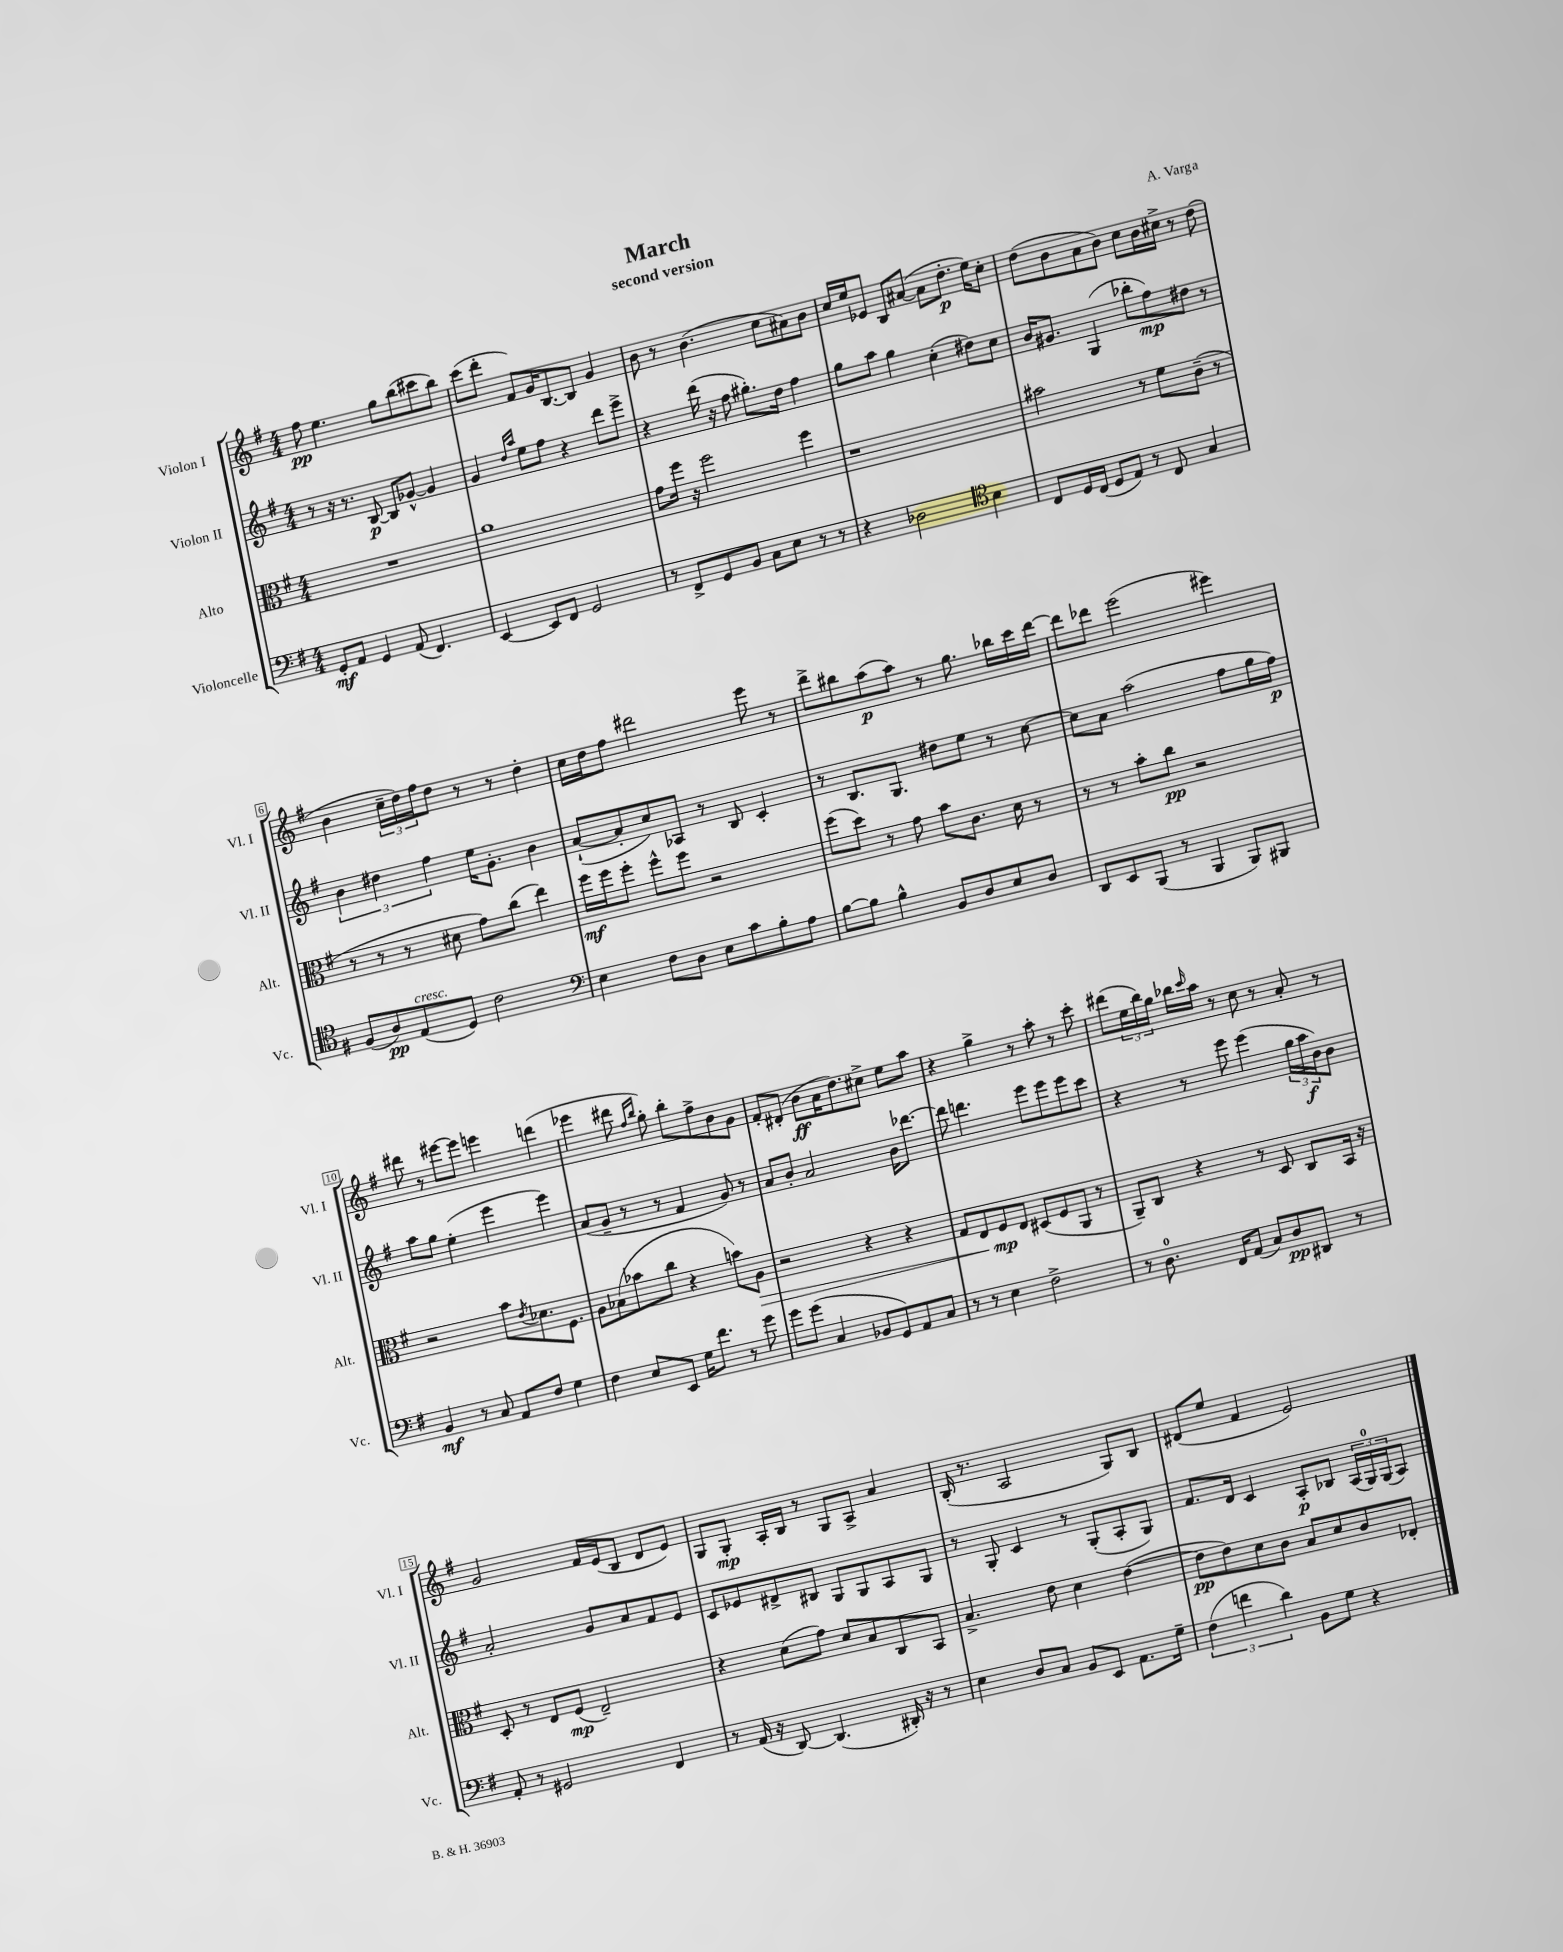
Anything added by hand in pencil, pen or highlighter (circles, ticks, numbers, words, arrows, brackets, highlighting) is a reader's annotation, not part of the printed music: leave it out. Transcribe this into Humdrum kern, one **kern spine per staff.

**kern	**kern	**kern	**kern
*staff4	*staff3	*staff2	*staff1
*clefF4	*clefC3	*clefG2	*clefG2
*k[f#]	*k[f#]	*k[f#]	*k[f#]
*M4/4	*M4/4	*M4/4	*M4/4
8GG'	1r	8r	8ff#
8AA	.	16r	4.ee
.	.	8.r	.
4GG	.	.	.
.	.	[8B	.
(8AA	.	8B]	8gg
4.FF#)	.	[8g-^^	(8bb
.	.	4g-]	8ccc#
.	.	.	8bb)
=	=	=	=
[4EE	1a	4g	(8ccc
.	.	.	8ddd'
.	.	16qqdd	.
.	.	16qqaa	.
8EE]	.	8ee	8f#)
8FF#	.	8ff#	16g
.	.	.	[8.B
2GG	.	4r	.
.	.	.	8B]
.	.	8ddd	4g
.	.	8eee^	.
=	=	=	=
8r	8g	4r	8b
8FF#^	16ff#	.	8r
.	16r	.	.
8GG	2ff#	(16ddd	(4.b
.	.	16r	.
8BB	.	8ff#	.
8C	.	8.gg#')	.
8E	.	.	8cc
.	.	16dd	.
8r	4ff#	4ff#	8a#)
8r	.	.	8b
=	=	=	=
4r	1r	8gg	16cc
.	.	.	16ee
.	.	8aa	8e-
2D-	.	4gg	8B
.	.	.	([8a#
.	.	(4cc'	8a#]
.	.	.	8.dd'
*clefC4	*	*	*
4B	.	8dd#)	.
.	.	.	16ee)
.	.	8cc	8cc'
=	=	=	=
8C	2b#	16b	(8dd
.	.	8.g#	.
16D	.	.	8b
(16C	.	.	.
8D	.	(4G	8a
8E)	.	.	8b)
8r	8r	8bb-'	8cc
8C	8f#	8ff#)	16b
.	.	.	16cc#^
4G	(8c~	8dd#	8r
.	8r	8r	(8dd
=	=	=	=
(8F#	8r	6b	4b
8A)	8r	.	.
.	.	6dd#	.
(8E	8r	.	24cc~
.	.	.	24dd)
.	.	6ff#	24ff#
8D)	8d#	.	8dd
2c	8g)	16ee	8r
.	.	8.g'	.
.	(8cc	.	8r
.	4ee)	4b	4dd'
=	=	=	=
*clefF4	*	*	*
4E	16ff#	([8a`	16cc
.	16ff#	.	16dd
.	8ff#'	8a']	8ff#
8F#	8ff#^^	8cc)	2ddd#
8D	8ff#	8A-	.
8E	2r	8r	.
8c	.	8B	.
8B'	.	4c'	8eee
8A	.	.	8r
=	=	=	=
[8B	(8ff#	8r	8ddd^
8B]	8dd)	8.B	8bb#
4B^^	8r	.	(8aa
.	.	8.G	.
.	8g	.	8aa)
8BB	8b	8dd#	8r
8D	8.c	8ee	8.gg
8E	.	8r	.
.	16d	.	16bb-
8D	8r	[8cc	16ccc
.	.	.	[16ddd
=	=	=	=
8DD	8r	8cc]	8ddd]
8EE	8r	8a	8ddd-
(8BBB	8b'	(2aa	(2eee
8r	8cc	.	.
4BBB	2r	.	.
8BBB)	.	8ff#	4eee#)
8BBB#	.	16gg	.
.	.	16ff#)	.
=	=	=	=
4BB	2r	8aa	8ddd#
.	.	8gg	8r
8r	.	(4ee'	[8eee#
8C	.	.	8eee#]
8AA	8b	4eee	4eee
.	8qe	.	.
8F#	8.d-	.	.
4G	.	4eee)	(4ddd
.	8.F#	.	.
=	=	=	=
4F#	8A	(8a	4eee-
.	(8B-	8g~	.
8E	8b-	8r	8ddd#
.	.	.	16qqff#
.	.	.	16qqbb
8EE	8cc	8r	8gg')
16G	4r	4f#	8bb'
8.f#	.	.	.
.	.	.	8ff#^
8r	8b)	8g)	8b
8g	8A	8r	8g
=	=	=	=
8g	2r	8a	8f#'
(8g	.	8b'	(8d#'
4C	.	2a	8b
.	.	.	16a
.	.	.	8.dd)
8BB-	4r	.	.
8GG)	.	.	8cc#^
8AA	4r	16b	8ee
.	.	[8.ddd-	.
8C	.	.	8aa
=	=	=	=
8r	8G	8ddd-]	4r
8r	8E	4.ddd	.
4E	8F#	.	4gg^
.	8E	.	.
2F#^	(8D#	8eee	8r
.	8F#	8eee	8aa'
.	8AA	8eee	8r
.	8r	8ccc	8ccc'
=	=	=	=
8r	8AA~)	4r	(8ddd#
8.D	8C	.	24ee
.	.	.	24bb)
.	.	.	24gg
.	4r	8r	16bb-
.	.	.	16qqccc
16FF#	.	.	16aa
(8AA	.	8eee	8r
8C)	8r	(4eee	8cc
8D	8D	.	8r
8DD#	8C	24gg	8a'
.	.	24aa	.
.	.	24b)	.
8r	16BB	8b	8r
.	16r	.	.
=	=	=	=
8AA'	8D'	2a'	2g
8r	8r	.	.
2GG#	8E	.	.
.	(8F#	.	.
.	2E~)	8g	16f#
.	.	.	(16e
.	.	8a	8B
4FF#	.	8f#	8d
.	.	8e	8e)
=	=	=	=
8r	4r	8c	8G
(16AA	.	8e-	8G'
16r	.	.	.
[8DD)	(8d	8d#^	16A'
.	.	.	16B
(4.DD]	8g)	8B#	8r
.	8d	8G	8G
.	8B	8G	8A^
16DD#')	8C	8A	4a
16r	.	.	.
8r	8BB	8G	.
=	=	=	=
4E	4.B^	8r	(16B'
.	.	.	8.r
.	.	8G'	.
8D	.	4c	2A
8C	8e	.	.
8BB	4d	8r	.
8EE	.	(8G'	.
8.AA	([4e	8A'	8G)
.	.	8G)	8B
16G~	.	.	.
=	=	=	=
(6F#	8e]	8.f#	(8d#
.	8e)	.	8ee
6f	.	.	.
.	.	16d	.
.	8d	4c	4f#
6d)	.	.	.
.	8c	.	.
8BB	8B	8A'	2e)
8G	8d	8B-	.
4r	8c	(24A	.
.	.	24G)	.
.	.	(24G	.
.	8E-'	8A)	.
==	==	==	==
*-	*-	*-	*-
